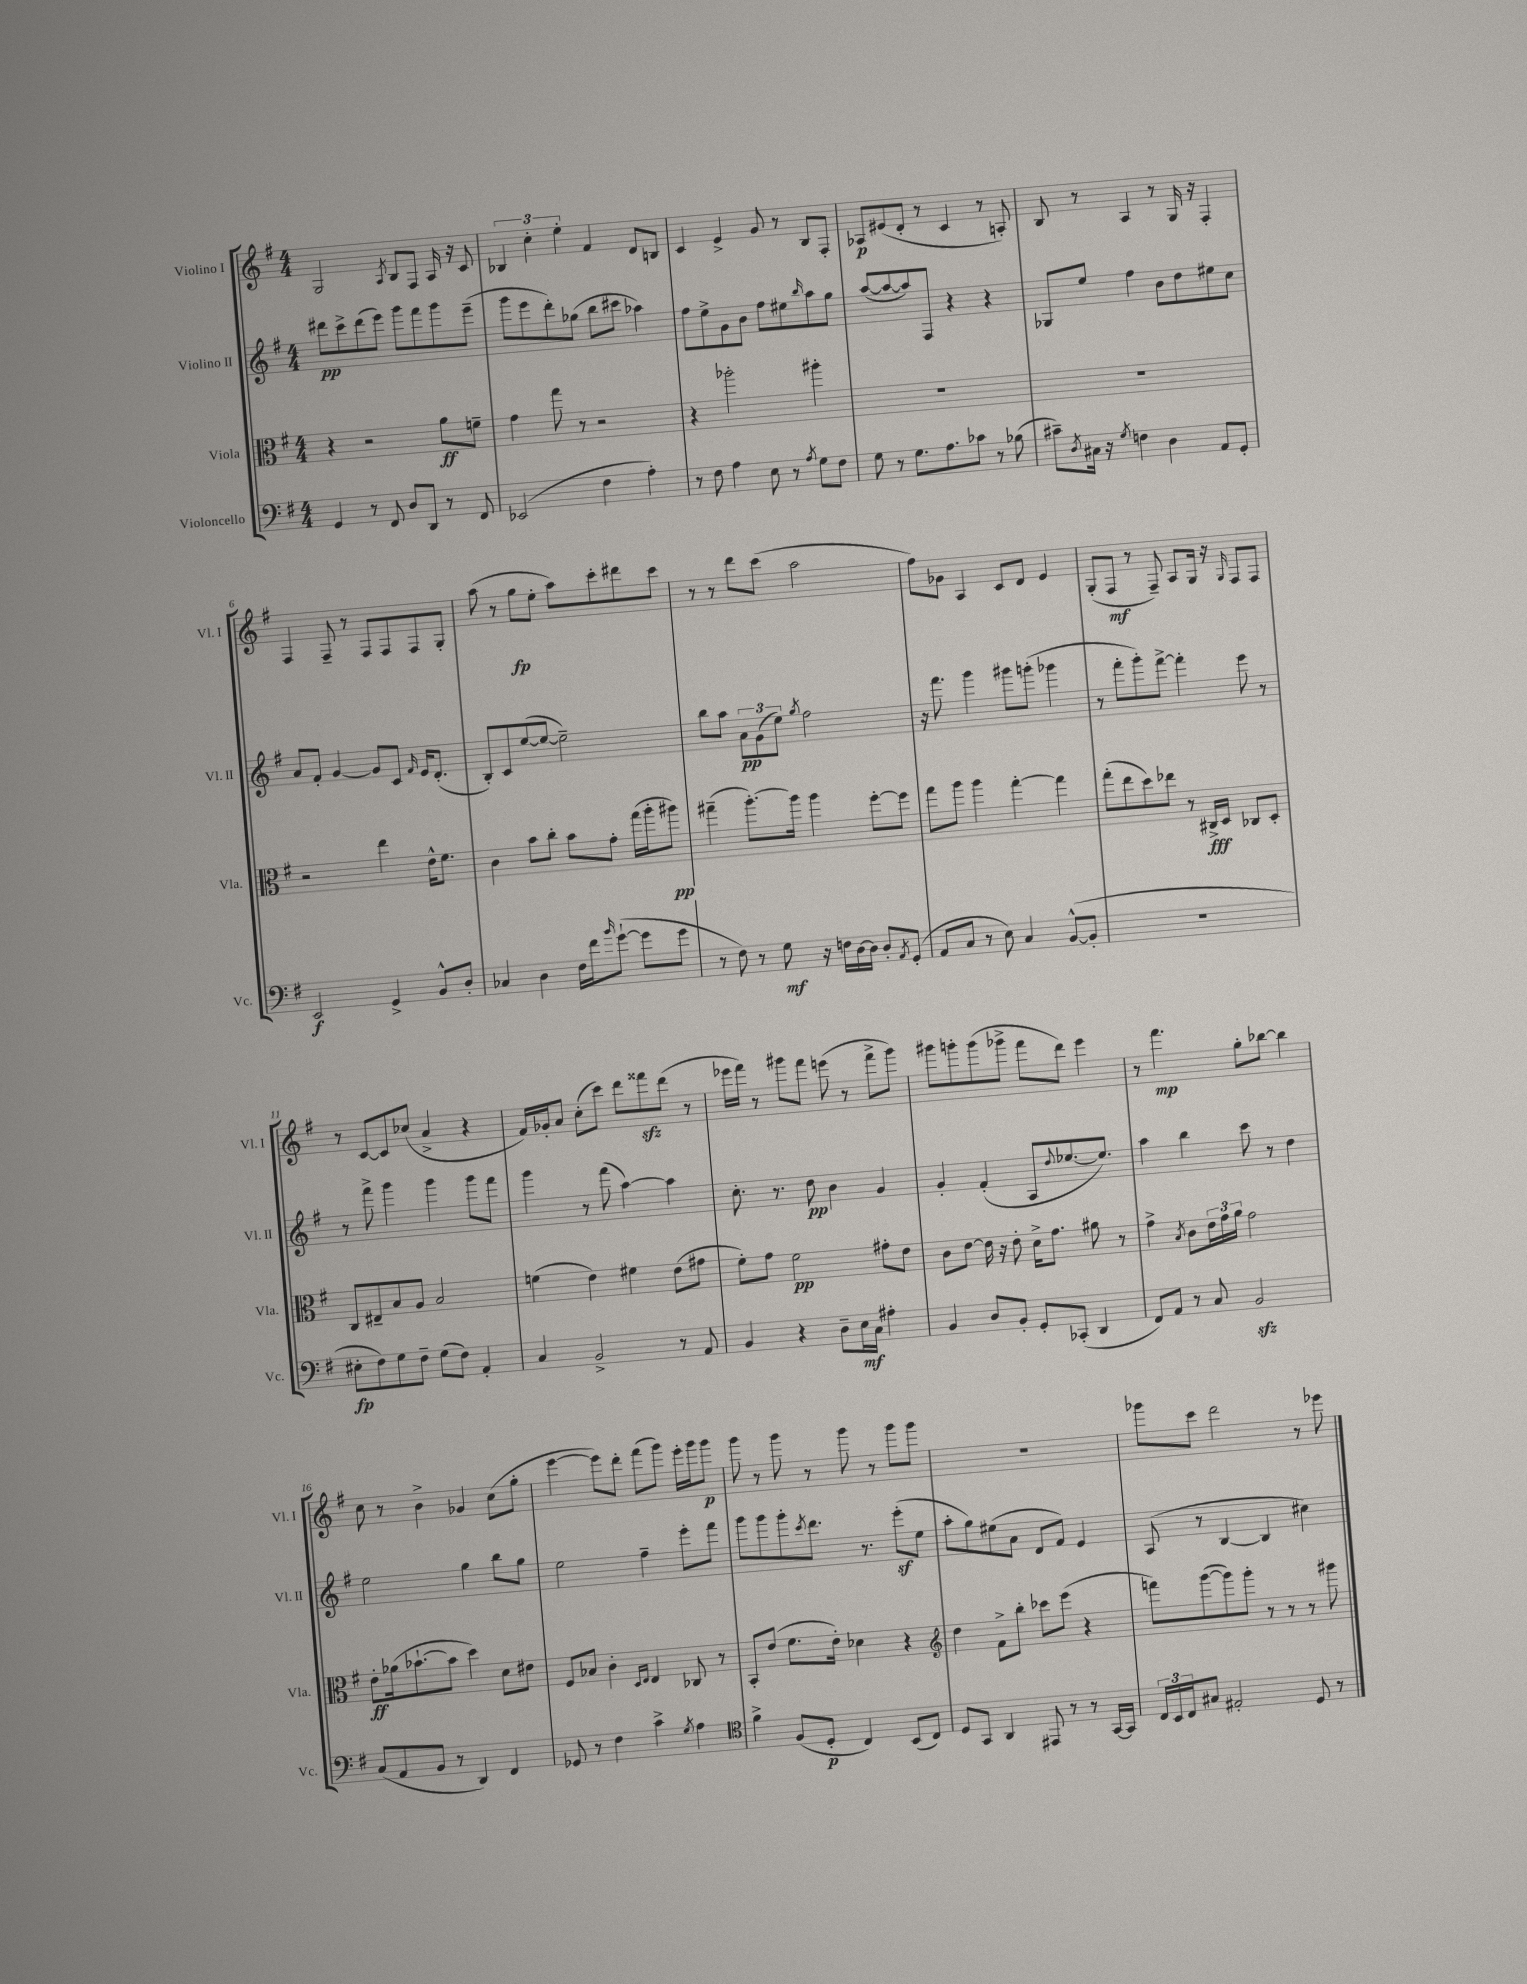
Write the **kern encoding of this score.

**kern	**kern	**kern	**kern
*staff4	*staff3	*staff2	*staff1
*clefF4	*clefC3	*clefG2	*clefG2
*k[f#]	*k[f#]	*k[f#]	*k[f#]
*M4/4	*M4/4	*M4/4	*M4/4
4GG	4r	8ddd#	2G
.	.	8ccc^	.
8r	2r	(8ddd#	.
8FF#	.	8eee)	.
.	.	.	8qA
8D	.	8ggg	8B
8DD	.	8fff#	8F#
8r	8a	8ggg	16A
.	.	.	16r
8FF#	8f~	(8eee~	8c
=	=	=	=
(2EE-	4g	8ggg	6B-
.	.	8eee	.
.	.	.	6cc'
.	8gg	8ddd')	.
.	.	.	6ee'
.	8r	(8gg-	.
4F#	2r	8bb	4f#
.	.	8ccc#	.
4A')	.	4aa-)	8d
.	.	.	8B
=	=	=	=
8r	4r	8ff#	4c
8F#	.	8ee^	.
4A	2aa-'	8g	4e^
.	.	8b	.
8E	.	8ff#	8g
8r	.	8ee#	8r
8qA	.	16qqbb	.
8G	4aa#'	8aa	8B
8F#	.	8gg	8F#'
=	=	=	=
8G	1r	([8aa	8A-
8r	.	8aa_	(8e#
8.G	.	8aa])	8d'
.	.	8F#	8r
8.A	.	.	.
.	.	4r	4c
8c-	.	.	.
8r	.	4r	8r
(8B-	.	.	8A')
=	=	=	=
8c#~)	1r	8G-	8B
8qD	.	.	.
16C#	.	8ee	8r
16r	.	.	.
8qG	.	.	.
4F	.	4ff#	4A
4D	.	8b	8r
.	.	8dd	16G
.	.	.	16r
8AA	.	8ee#	4F#'
8GG'	.	8cc	.
=	=	=	=
2EE	2r	8a	4F#
.	.	8f#'	.
.	.	[4g	8F#~
.	.	.	8r
4GG^	4ee	8g]	8F#
.	.	8c	8F#
.	.	16qqf#	.
8BB^^	16e^^	16e	8F#
.	8.f#	(8.d'	.
8D'	.	.	8G'
=	=	=	=
4C-	4c	8B')	(8aa
.	.	8c	8r
4D	8b	([8ee	8gg
.	8cc'	8ee_	8ee'
16F#	8b	2ee~])	8aa)
16f#	.	.	.
16qqb	.	.	.
([8g`	8g'	.	8ccc'
8g]	(16gg	.	8ddd#
.	16aa'	.	.
8g	8aa#)	.	8ccc
=	=	=	=
8r	(4gg#~	8bb	8r
8F#)	.	8aa	8r
8r	[8.aa')	12a	8ddd
.	.	(12g	.
8G	.	.	(8ccc
.	.	12ee)	.
.	16aa]	.	.
.	.	8qgg	.
16r	4aa	2ff#	2aa
16F	.	.	.
[16D	.	.	.
16D]	.	.	.
8D'	[8ff#'	.	.
8qAA	.	.	.
(8GG'	8ff#]	.	.
=	=	=	=
8AA	8gg	16r	8ff#)
.	.	8.fff#	.
8C	8aa	.	8g-
8r	4aa	4ggg	4A
8E)	.	.	.
4C	[4gg'	8ggg#	8c
.	.	(8ggg'	8d
([8BB^^	4gg]	4ggg-	4e
8BB']	.	.	.
=	=	=	=
1r	(8gg'	8r	(8G'
.	8ee	8fff#'	8F#
.	8dd)	8ggg')	8r
.	8ee-	[8fff#^	8F#~)
.	8r	4fff#']	8A
.	16C#^	.	16G
.	16D	.	16r
.	.	.	16qqG
.	8C-	8eee	8F#
.	8D'	8r	8F#
=	=	=	=
8E#'	8C	8r	8r
8F#)	8E#~	8fff#^	[8c
8G	8B	4ggg	8c]
8F#~	8A	.	(8cc-
(8G	2B	4ggg	4a^
8F#)	.	.	.
4AA'	.	8ggg	4r
.	.	8fff#	.
=	=	=	=
4C	(4f	4ggg	16f#)
.	.	.	16g-'
.	.	.	8a
2BB^	4e)	8r	(8cc'
.	.	(8fff#	8ccc)
.	4f#	[4aa)	8ddd
.	.	.	8fff##
8r	(8e	4aa]	(8ddd
8AA	8g#	.	8r
=	=	=	=
4BB	8f#')	8.cc'	16eee-
.	.	.	16fff#)
.	8g	.	8r
.	.	8.r	.
4r	2f#	.	8ggg#
.	.	8dd	8fff#
8D~	.	4b	(8eee
16E	.	.	8r
16C	.	.	.
4A#'	8g#'	4g	8fff#^
.	8e	.	8ggg#)
=	=	=	=
4BB	8c	4g'	8ggg#
.	[8e	.	8ggg'
8D	16e]	(4f#'	(8ggg
.	16r	.	.
8BB'	8e'	.	8ggg-^
8GG'	16d^	8A	8fff#
.	8.g	.	.
.	.	8qqdd	.
(8CC-'	.	[8.ee-	8ddd)
4DD	8a#	.	4eee
.	.	8.ee-])	.
.	8r	.	.
=	=	=	=
8FF#)	4g^	4aa	8r
8AA	.	.	4.fff#
.	8qB	.	.
8r	8c	4bb	.
8C	24e	.	.
.	24g	.	.
.	24a	.	.
2BB	2g	8ccc	8gg'
.	.	8r	[8bb-
.	.	4dd	4bb-]
=	=	=	=
(8C	8e'	2ee	8cc
8AA	(16a-	.	8r
.	[8.b-`	.	.
8BB	.	.	4b^
8r	8b-]	.	.
4DD)	4dd)	4gg	4g-
4FF#	8d	8bb	(8cc
.	8e#	8gg	8gg'
=	=	=	=
8GG-	8F#	2ee	[4eee
8r	8B-	.	.
4F#	4c'	.	8eee])
.	.	.	8ddd'
.	16qqD	.	.
.	16qqE	.	.
4c^	4E	4ff#~	(8fff#
.	.	.	8ggg)
8qG	.	.	.
4A	8C-	8eee'	16eee'
.	.	.	16ggg
.	8r	8fff#	8ggg
=	=	=	=
*clefC4	*	*	*
4f#^	8BB'	8ggg	8ggg
.	(8e	8ggg	8r
(8F#	8.f#	8ggg'	8ggg
.	.	8qccc	.
8D'	.	8.ddd	8r
.	16e')	.	.
4C)	4d-	.	8ggg
.	.	8.r	.
.	.	.	8r
(8BB	4r	(8eee'	8ggg
8C)	.	8ee	8ggg
=	=	=	=
*	*clefG2	*	*
8D	4dd	8aa'	1r
8GG	.	8gg)	.
4AA	8f#^	(8ee#	.
.	8bb'	8a	.
8EE#	8ccc-	8d	.
8r	(8eee	8f#)	.
8r	4r	4e	.
[16GG	.	.	.
16GG]	.	.	.
=	=	=	=
24C	8fff)	(8A	8ggg-
24BB	.	.	.
24C	.	.	.
8G#	([8ggg	8r	8ccc
2E#'	8ggg])	[4B	2ddd
.	8ggg'	.	.
.	8r	4B]	.
.	8r	.	.
8D	8r	4cc#)	8r
8r	8ggg#	.	8eee-
==	==	==	==
*-	*-	*-	*-
